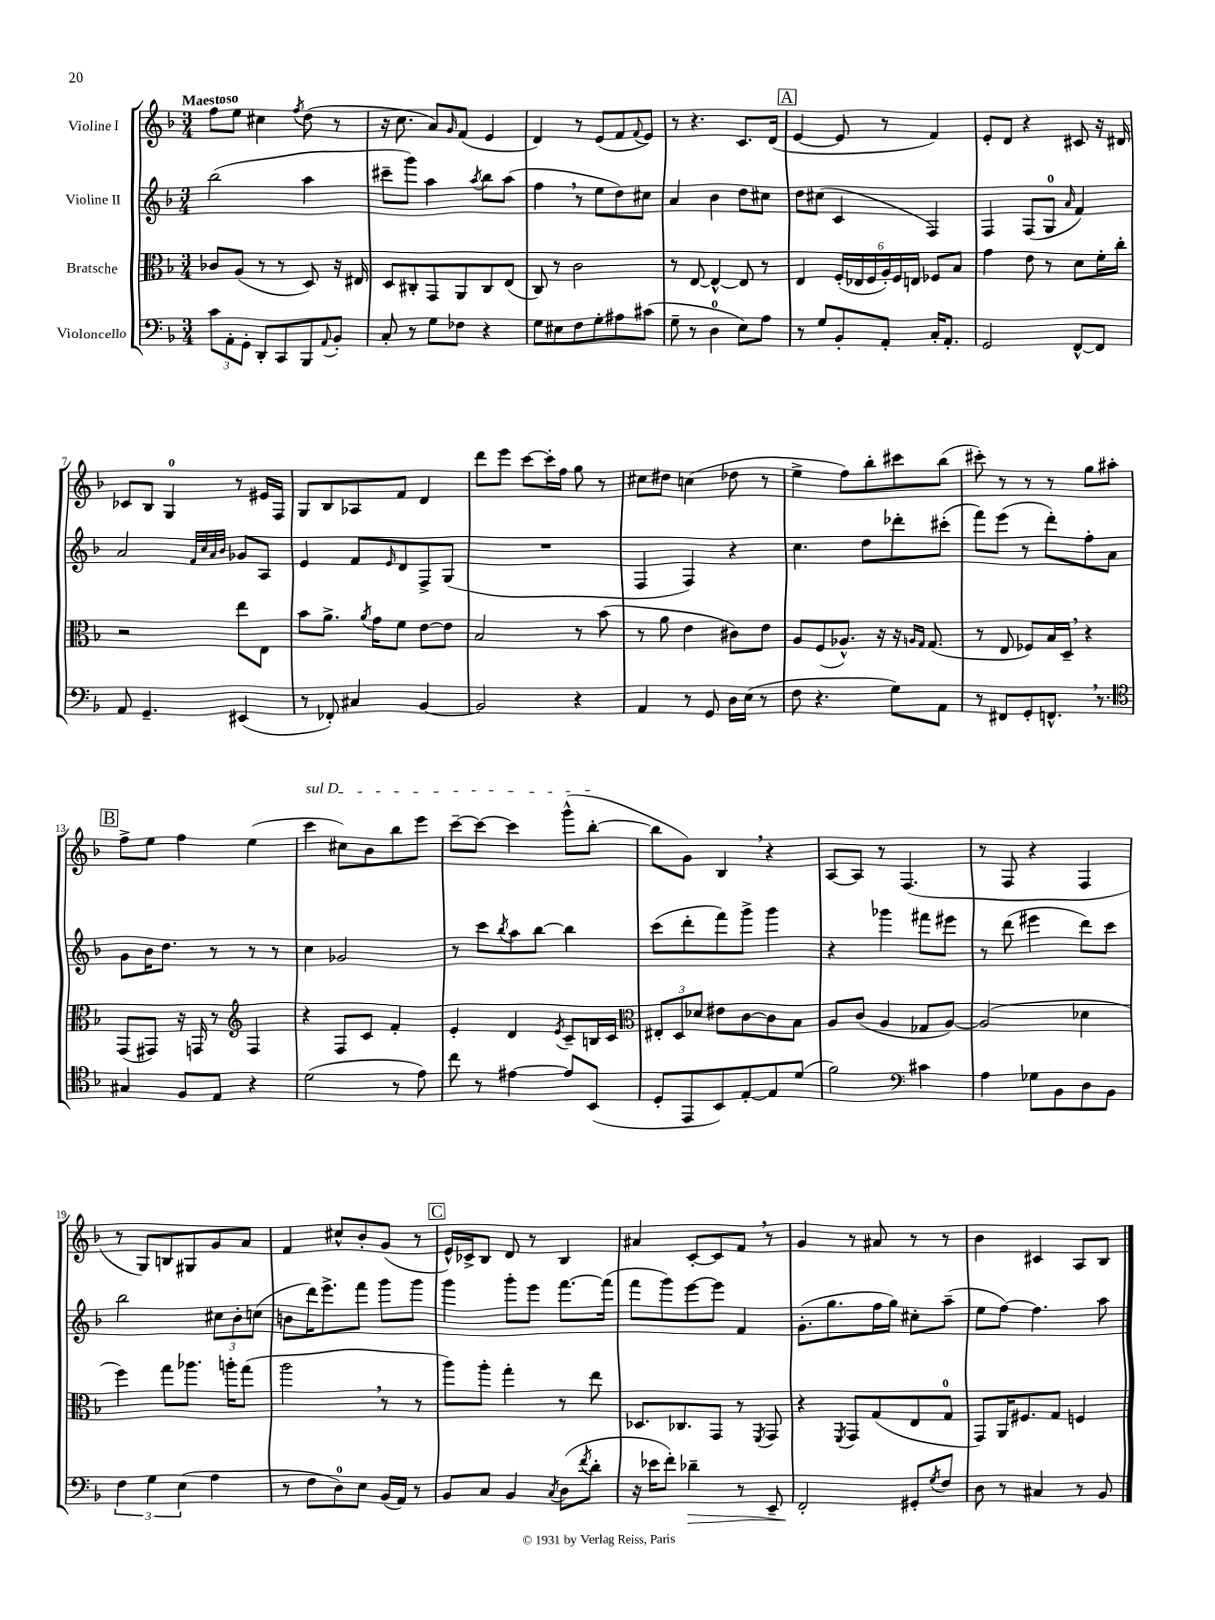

**kern	**kern	**kern	**kern
*staff4	*staff3	*staff2	*staff1
*clefF4	*clefC3	*clefG2	*clefG2
*k[b-]	*k[b-]	*k[b-]	*k[b-]
*M3/4	*M3/4	*M3/4	*M3/4
12c	8c-	(2bb-	8ff
12AA'	.	.	.
.	(8A	.	8ee
12GG'	.	.	.
8DD'	8r	.	4cc#
8CC	8r	.	.
.	.	.	8qff
8BBB-	8D)	4aa	(8dd
8qqAA	.	.	.
8BB-'	16r	.	8r
.	16E#	.	.
=	=	=	=
8C'	8D	8ccc#~	16r
.	.	.	8.cc
8r	8C#'	8ggg)	.
8G	8GG	4aa	8a)
.	.	.	16qqg
8F-	8AA	.	(8f
.	.	8qaa	.
4r	8C#	8bb-	4e
.	(8E	(8aa	.
=	=	=	=
8G	8C)	4ff	4d)
8E#	8r	.	.
8F	2c	8r	8r
8G'	.	8ee	(8e
8A#	.	8dd)	8f
.	.	.	8qqf
(8c#	.	8cc#	8e)
=	=	=	=
8G~	8r	4a	8r
8r	[8E	.	4.r
4D	4E^^_	4b-	.
8E)	8E]	8dd	8.c
8A	8r	8cc#	.
.	.	.	(16d
=	=	=	=
8r	4E	8dd	[4e
8G	.	(8cc#	.
8BB-'	(24F'	4c	8e]
.	24E-	.	.
.	24F	.	.
8AA'	24A')	.	8r
.	24F	.	.
.	24E	.	.
16C'	8F-	4F)	4f)
8.AA'	.	.	.
.	8B-	.	.
=	=	=	=
2GG	4g	4F	8e'
.	.	.	8d
.	8e	(8F	4r
.	8r	8G	.
.	.	16qqa	.
[8FF^^	8d	4f)	8c#
8FF]	16f'	.	16r
.	16cc'	.	16d#
=	=	=	=
8AA	2r	2a	8c-
4.GG~	.	.	8B-
.	.	.	4G
.	.	32qqf	.
.	.	32qqcc	.
.	.	32qqa	.
.	.	32qqb-	.
(4EE#	8ee	8g-	8r
.	8E	8A	16e#
.	.	.	16F
=	=	=	=
8r	8b-	4e	8G
8FF-')	8.a^	.	8B-
4C#	.	8f	8A-
.	8qa	.	.
.	16g	.	.
.	.	16qqe	.
.	8f	8d	8f
[4BB-	[8e	8F^	4d
.	8e]	(8G	.
=	=	=	=
2BB-]	2B-	2.r	8ddd
.	.	.	8eee
.	.	.	[8ccc
.	.	.	16ccc']
.	.	.	16ff
4r	8r	.	8gg
.	(8b-	.	8r
=	=	=	=
4AA	8r	4F	8cc#
.	8a	.	8dd#
8r	4e	4F)	(4cc
8GG	.	.	.
16D	8c#)	4r	8dd-
(16E	.	.	.
8r	8e	.	8r
=	=	=	=
8F	8A	4.cc	4ee^
4.r	(8F	.	.
.	8.A-^^)	.	8ff)
.	.	8dd	8bb-'
.	16r	.	.
8G)	16r	8ddd-'	8ccc#
.	16qqA	.	.
.	16qqG	.	.
.	(8.G	.	.
8AA	.	(8ccc#'	(8bb-
=	=	=	=
8r	8r	8fff)	8ccc#')
8FF#	8E	(8eee	8r
8GG'	8F-)	8r	8r
8.FF^^	16B-	8ddd')	8r
.	16D~	.	.
.	4r	8ff'	8gg
8.r	.	.	.
.	.	8a	8aa#'
=	=	=	=
*clefC4	*	*	*
4G#	(8GG	8g	8ff^
.	8GG#)	16b-	8ee
.	.	8.dd	.
8F	16r	.	4ff
.	16GG	.	.
8E	8r	8r	.
*	*clefG2	*	*
4r	4F	8r	(4ee
.	.	8r	.
=	=	=	=
(2d	4r	4cc	4ccc
.	8F	2g-	8cc#)
.	8c	.	8b-
8r	4f'	.	8bb-
8e)	.	.	8eee
=	=	=	=
8cc	4e'	8r	[8ccc~
8r	.	8ccc	8ccc_
.	.	8qbb-	.
[4e#	4d	8aa	4ccc]
.	.	[8bb-	.
.	8qe	.	.
8e#]	8c~	4bb-]	(8ggg^^
(8BB-	16B	.	[8bb-'
.	16c	.	.
=	=	=	=
*	*clefC3	*	*
8D'	12E#'	(8ccc	8bb-]
.	12D	.	.
8EE	.	8ddd'	8g)
.	12d-	.	.
8BB-)	8e#	8fff)	4B-
[8E'	[8c	8ggg^	.
8E]	8c]	4ggg	4r
(8d	8B-	.	.
=	=	=	=
2f)	8A	4r	[8A
.	(8c	.	8A]
.	4A	4ggg-	8r
.	.	.	(4.F
*clefF4	*	*	*
4c#	8G-	8fff#	.
.	[8A)	8eee#	.
=	=	=	=
4A	(2A]	8r	8r
.	.	(8ddd	8F
8G-	.	4eee#	4r
8BB-	.	.	.
8D	4d-	8ddd)	4F
8BB-	.	8ccc	.
=	=	=	=
6F	4ff)	2bb-	8r
.	.	.	8G)
6G	.	.	.
.	8gg	.	8B
(6E	.	.	.
.	8.aa-	.	8G#
4A	.	12cc#	8g
.	16aa'	.	.
.	.	12b-'	.
.	(8gg	.	8a
.	.	(12cc	.
=	=	=	=
8r	2aa	8b	4f
8F	.	16ddd)	.
.	.	8.eee^	.
8D)	.	.	8cc#^^
8E	.	8fff	8b-'
(16BB-	8r	8ggg	(8g
16AA)	.	.	.
8r	8r	8ggg	8r
=	=	=	=
8BB-	8aa)	4ggg	16e^^)
.	.	.	16c-^
8C	8aa'	.	8B-
4BB-	4gg'	8ggg'	8d
.	.	8eee	8r
8qC	.	.	.
(8D	8r	[8.fff	4B-
8qf	.	.	.
8d'	8ee	.	.
.	.	(16fff]	.
=	=	=	=
16r	8.D-	8fff	4a#
16e-	.	.	.
8f')	.	8ggg)	.
.	8.C-	.	.
4d-~	.	[8eee	[8c'
.	8GG	8eee]	8c]
8r	8r	4f	8f
.	8qFF	.	.
8EE~	8GG	.	8r
=	=	=	=
2FF'	4r	(8.g'	4g
.	.	8.gg	.
.	8qFF	.	.
.	8GG	.	8r
.	(8G	16ff	8a#
.	.	16gg)	.
8GG#'	8E	8cc#'	8r
8qG	.	.	.
8F	8G	(8aa~	8r
=	=	=	=
8D	8GG)	8ee	4b-
8r	16AA	[8ff)	.
.	8.F#	.	.
4C#	.	4.ff]	4c#
.	8G	.	.
8r	4F	.	8A
8BB-	.	8aa	8B-
==	==	==	==
*-	*-	*-	*-
